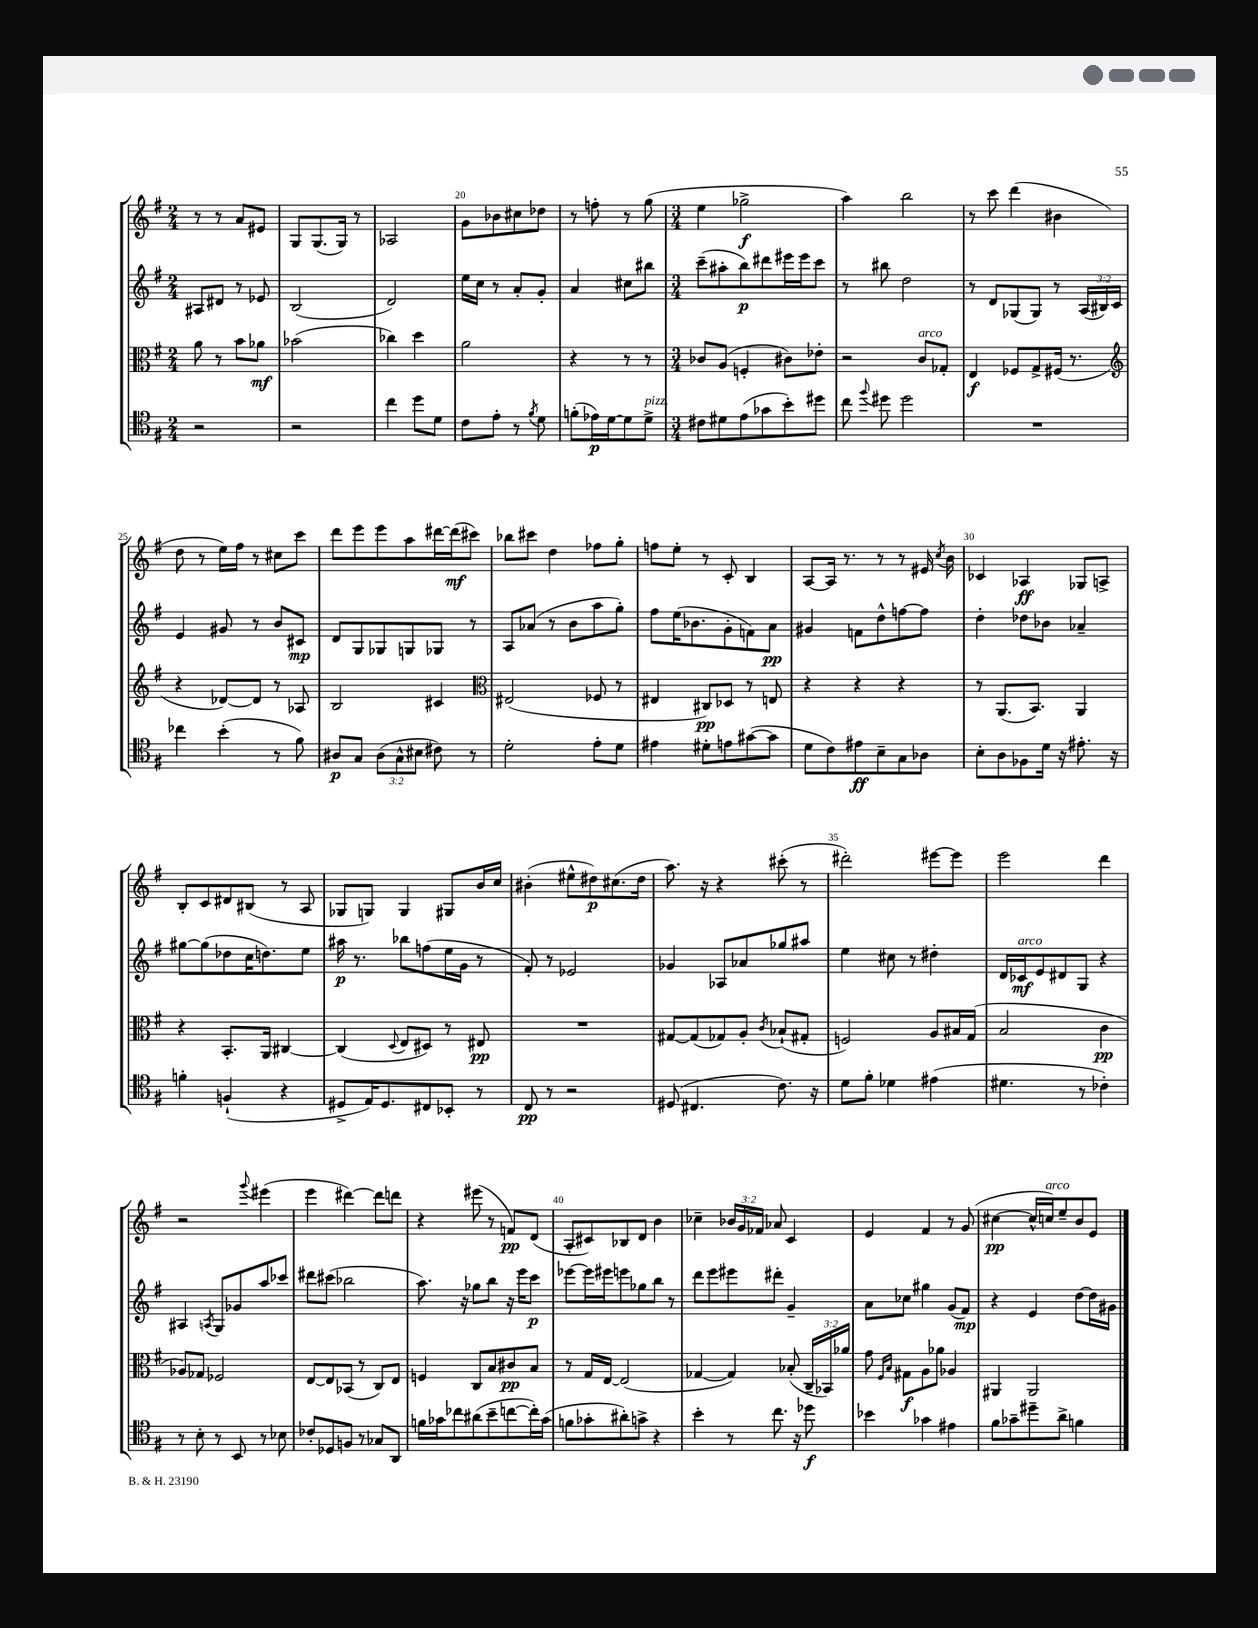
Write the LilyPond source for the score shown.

<<
\new StaffGroup <<
\new Staff = "s0" {
    \clef treble \key g \major \numericTimeSignature \time 2/4 \override Staff.TupletNumber.text = #tuplet-number::calc-fraction-text
    \autoBeamOff r8 r8 a'8[ eis'8] |
    g8[ g8.( g16]) r8 |
    aes2 |
    g'8[ bes'8 cis''8 des''8] |
    r8 f''8-. r8 g''8( |
    \numericTimeSignature \time 3/4 e''4 ges''2->\f |
    a''4) b''2 |
    r8 c'''8 d'''4( bis'4 |
    d''8 r8 e''16[) fis''16] r8 cis''8[ c'''8] |
    d'''8[ e'''8 e'''8 a''8 dis'''16~ dis'''16\mf( cis'''8]) |
    bes''8[ cis'''8] d''4 fes''8[ g''8]-. |
    f''8[ e''8]-. r8 c'8-. b4 |
    a8[~ a16] r8. r8 r8 eis'16 \acciaccatura { c''8 } b'16 |
    ces'4 aes4\ff ges8[ a8]-> |
    b8[-. c'8 dis'8 bis8]( r8 a8 |
    ges8[ g8]) g4 gis8[ b'16 c''16] |
    bis'4-.( eis''8[-^ dis''8\p) cis''8.( dis''16] |
    a''8.) r16 r4 cis'''8-.( r8 |
    dis'''2-.) eis'''8[~ eis'''8] |
    e'''2 d'''4 |
    r2 \appoggiatura { g'''8 } eis'''4( |
    e'''4 dis'''4~) dis'''8[ d'''8] |
    r4 eis'''8( r8 f'8[\pp) d'8]( |
    a8[-. cis'8) bes8 d'8] b'4 |
    ces''4-- \tuplet 3/2 { bes'16[ g'16 fes'16] } aes'8 c'4 |
    e'4 fis'4 r8 g'8( |
    cis''4~\pp cis''16[-^ c''16^\markup { \italic "arco" }) e''8-- b'8 e'8] \bar "|." |
}
\new Staff = "s1" {
    \clef treble \key g \major \numericTimeSignature \time 2/4 \override Staff.TupletNumber.text = #tuplet-number::calc-fraction-text
    \autoBeamOff ais8[ dis'8] r8 ees'8 |
    b2( |
    d'2) |
    e''16[ c''16] r8 a'8[-. g'8]-. |
    a'4 cis''8[ bis''8] |
    \numericTimeSignature \time 3/4 c'''8[--( ais''8-. b''8\p) dis'''8 eis'''16 eis'''16 c'''8] |
    r8 bis''8 d''2 |
    r8 d'8[ ges8( ges8]) r8 \tuplet 3/2 { a16[( bis16) c'16] } |
    e'4 gis'8 r8 b'8[ cis'8]\mp |
    d'8[ g8 ges8 g8 ges8] r8 |
    a8[ aes'8]( r8 b'8[ a''8 g''8]-.) |
    fis''8[ e''16( bes'8. g'8-. f'8) a'8]\pp |
    gis'4 f'8[ d''8-^ f''8~ f''8] |
    d''4-. des''8[ bes'8] aes'4-- |
    gis''8[~ gis''8( des''8 c''16 d''8.) e''8] |
    ais''16\p r8. bes''8[ f''8( e''16 g'16] r8 |
    fis'8-.) r8 ees'2 |
    ges'4 aes8[ aes'8 ges''8 ais''8] |
    e''4 cis''8 r8 dis''4-. |
    d'16[ ces'16\mf^\markup { \italic "arco" } e'8 dis'8 g8] r4 |
    ais4 \acciaccatura { a8 } g8[ ges'8 a''8 ces'''8] |
    dis'''8[ cis'''8]( bes''2 |
    a''8.) r16 ges''8[ b''8] r16 e'''16[ c'''8]\p |
    ees'''8[~ ees'''16 eis'''16 e'''8 ges''8 b''8] r8 |
    d'''8[ e'''8 eis'''8 dis'''8]-. g'4-- |
    a'8[ ces''8] gis''4 g'8[( fis'8]\mp) |
    r4 e'4 d''8[~ d''16 gis'16] \bar "|." |
}
\new Staff = "s2" {
    \clef alto \key g \major \numericTimeSignature \time 2/4 \override Staff.TupletNumber.text = #tuplet-number::calc-fraction-text
    \autoBeamOff a'8 r8 b'8[ aes'8]\mf |
    bes'2( |
    ces''4) d''4 |
    a'2 |
    r4 r8 r8 |
    \numericTimeSignature \time 3/4 ces'8[ a8]( f4-. cis'8[) ees'8]-. |
    r2 c'8[^\markup { \italic "arco" } ges8]-. |
    e4\f fes8[ g8-> fis16]( r8. |
    \clef treble r4 des'8[~) des'8] r8 aes8 |
    b2 cis'4 |
    \clef alto eis2( fes8 r8 |
    eis4 cis8[\pp) des8] r8 e8 |
    r4 r4 r4 |
    r8 a,8.[( b,8.]) a,4 |
    r4 b,8.[-. a,16] cis4~ |
    cis4( \appoggiatura { d8 } e8[ dis8]) r8 eis8\pp |
    R2. |
    gis8[~ gis8( ges8) a8]-. \acciaccatura { c'8 } bes8[-!( gis8]-. |
    f2) a8[ bis16 g16]( |
    b2 c'4\pp |
    aes8[) ges8] fes2 |
    e8[~ e8 bes,8]( r8 c8[) e8] |
    f4 c8[ b8 cis'8\pp b8] |
    r8 g16[ e16]~ e2( |
    ges4~ ges4) bes8-.( \tuplet 3/2 { c16[-- bes,16) aes'16] } |
    g'8 \grace { fis16[ b16] } gis8[\f a8 aes'8] aes4 |
    ais,4 ais,2 \bar "|." |
}
\new Staff = "s3" {
    \clef tenor \key g \major \numericTimeSignature \time 2/4 \override Staff.TupletNumber.text = #tuplet-number::calc-fraction-text
    \autoBeamOff r2 |
    r2 |
    c''4 d''8[ d'8] |
    c'8[ e'8]-. r8 \acciaccatura { fis'8 } d'8 |
    f'8[-.( ees'16\p) d'16~ d'8 d'8]->^\markup { \italic "pizz." } |
    \numericTimeSignature \time 3/4 cis'8[ dis'8 e'8( ges'8 b'8-.) dis''8] |
    c''8 \appoggiatura { fis''8 } dis''8 dis''2 |
    R2. |
    ces''4 b'4-.( r8 fis'8) |
    ais8[\p g8] \tuplet 3/2 { ais8[( g8-^ bis8] } cis'8) r8 |
    d'2-. e'8[-. d'8] |
    eis'4 dis'8[-. e'8 gis'8~( gis'8] |
    d'8[ c'8) eis'8\ff b8-- g8 aes8] |
    b8[-. a8 fes8 d'16] r16 eis'8.-. r16 |
    f'4-. f4-!( r4 |
    dis8[-> e16) dis8. cis8 bes,8]-. r8 |
    c8\pp r8 r2 |
    dis8( cis4. c'8.) r16 |
    d'8[ fis'8]-. des'4 eis'4( |
    dis'4. r8 ces'4-.) |
    r8 b8-. r8 b,8 r8 bes8 |
    ces'8[-. des8 f8] r8 ges8[ a,8] |
    f'16[ ges'16 ces''8 ais'8( b'8-- c''8~ c''16-.) ges'16]( |
    f'8[ ges'8-. ais'8-.) g'8]-> r4 |
    b'4-. r8 c''8. r16 des''8\f |
    bes'4 ges'4 eis'4 |
    fis'8[ ges'8-- dis''8-- a'8]-> f'4 \bar "|." |
}
>>
>>
\layout { \context { \Score currentBarNumber = #17 \override BarNumber.break-visibility = ##(#f #t #t) barNumberVisibility = #(every-nth-bar-number-visible 5) } }
